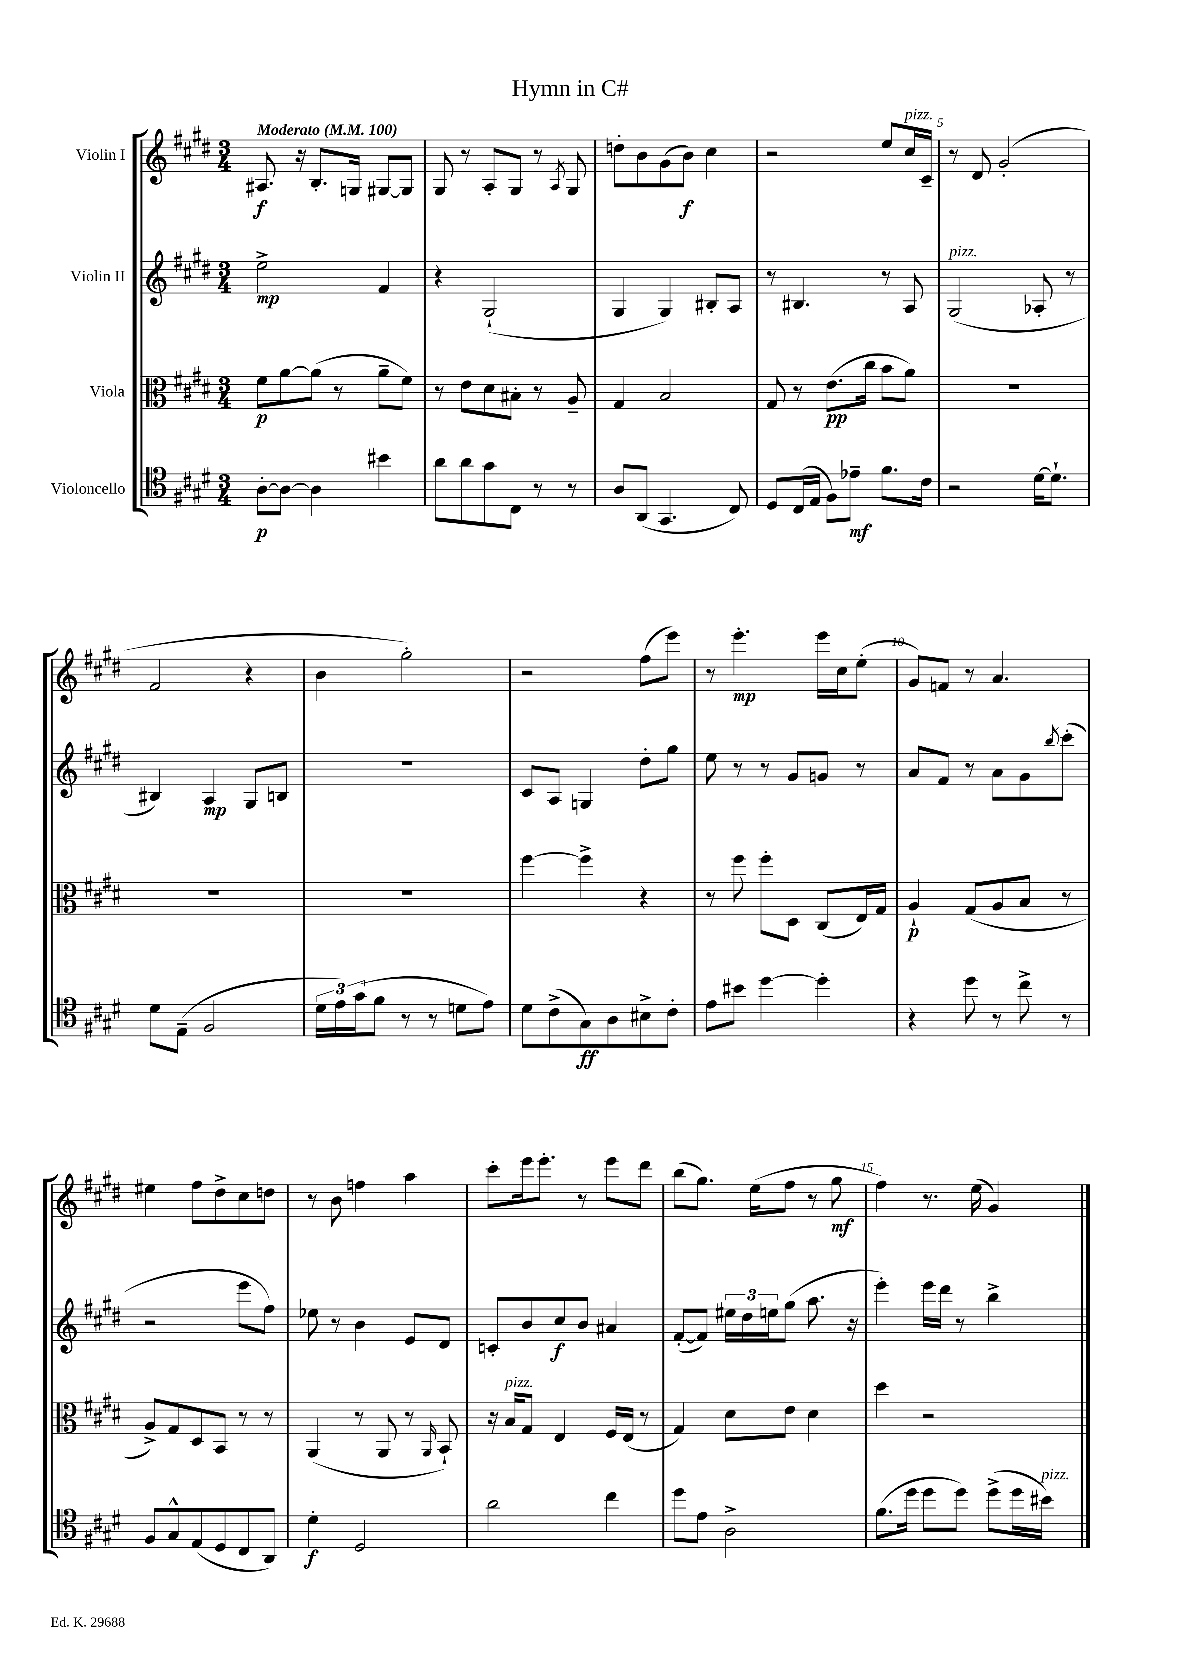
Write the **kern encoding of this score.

**kern	**kern	**kern	**kern
*staff4	*staff3	*staff2	*staff1
*clefC4	*clefC3	*clefG2	*clefG2
*k[f#c#g#d#]	*k[f#c#g#d#]	*k[f#c#g#d#]	*k[f#c#g#d#]
*M3/4	*M3/4	*M3/4	*M3/4
*MM100	*MM100	*MM100	*MM100
[8A'	8f#	2ee^	8.A#
8A_	[8a	.	.
.	.	.	16r
4A]	(8a]	.	8.B'
.	8r	.	.
.	.	.	16G
4b#	8a~	4f#	[8G#
.	8f#)	.	8G#]
=	=	=	=
8a	8r	4r	8G#
8a	8e	.	8r
8g#	8d#	(2G#`	8A'
8C#	8B#'	.	8G#
8r	8r	.	8r
.	.	.	8qA
8r	8A~	.	8G#
=	=	=	=
8A	4G#	4G#	8dd'
(8AA	.	.	8b
4.GG#	2B	4G#)	(8g#
.	.	.	8b)
.	.	8B#'	4cc#
8C#)	.	8A	.
=	=	=	=
8D#	8G#	8r	2r
(16C#	8r	4.B#	.
16E	.	.	.
8F#)	(8.e	.	.
8e-~	.	.	.
.	16cc#	.	.
8.f#	8b	8r	8ee
.	8a)	8A	16cc#
16c#	.	.	16c#~
=	=	=	=
2r	2.r	(2G#	8r
.	.	.	8d#
.	.	.	(2g#'
[16d#	.	8A-'	.
8.d#`]	.	.	.
.	.	8r	.
=	=	=	=
8d#	2.r	4B#)	2f#
(8E~	.	.	.
2F#	.	4A	.
.	.	8G#	4r
.	.	8B	.
=	=	=	=
24d#	2.r	2.r	4b
24e)	.	.	.
(24g#	.	.	.
8f#	.	.	.
8r	.	.	2gg#')
8r	.	.	.
8d	.	.	.
8e)	.	.	.
=	=	=	=
8d#	[4ff#	8c#	2r
(8c#^	.	8A	.
8G#)	4ff#^]	4G	.
8A	.	.	.
8B#^	4r	8dd#'	(8ff#
8c#'	.	8gg#	8eee)
=	=	=	=
8e	8r	8ee	8r
8b#	8ff#	8r	4.eee'
[4dd#	8ff#'	8r	.
.	8D#	8g#	.
4dd#']	(8C#	8g	16eee
.	.	.	16cc#
.	16E)	8r	(8ee'
.	16G#	.	.
=	=	=	=
4r	4A`	8a	8g#)
.	.	8f#	8f
8dd#	(8G#	8r	8r
8r	8A	8a	4.a
8cc#^	8B	8g#	.
.	.	8qbb	.
8r	8r	(8ccc#'	.
=	=	=	=
8F#	8A^)	2r	4ee#
8G#^^	8G#	.	.
(8E	8D#	.	8ff#
8D#	8BB	.	8dd#^
8C#	8r	8eee	8cc#
8AA)	8r	8ff#)	8dd
=	=	=	=
4d#'	(4AA	8ee-	8r
.	.	8r	8b
2D#	8r	4b	4ff
.	8AA	.	.
.	8r	8e	4aa
.	16qqAA	.	.
.	8BB`)	8d#	.
=	=	=	=
2a	16r	8c'	8ccc#'
.	16B	.	.
.	8G#	8b	16eee
.	.	.	8.eee'
.	4E	8cc#	.
.	.	8b	8r
4cc#	16F#	4a#	8eee
.	(16E	.	.
.	8r	.	8ddd#
=	=	=	=
8dd#	4G#)	([8f#'	(8bb
8e	.	8f#])	8.gg#)
2A^	8d#	24ee#	.
.	.	24dd#	.
.	.	.	(16ee
.	.	24ee	.
.	8e	(8gg#	8ff#
.	4d#	8.aa	8r
.	.	.	8gg#
.	.	16r	.
=	=	=	=
(8.f#	4dd#	4eee')	4ff#)
16dd#	.	.	.
8dd#	2r	16eee	8.r
.	.	16ddd#	.
8dd#)	.	8r	.
.	.	.	(16ee
(8dd#^	.	4bb^	4g#)
16dd#	.	.	.
16b#)	.	.	.
==	==	==	==
*-	*-	*-	*-
